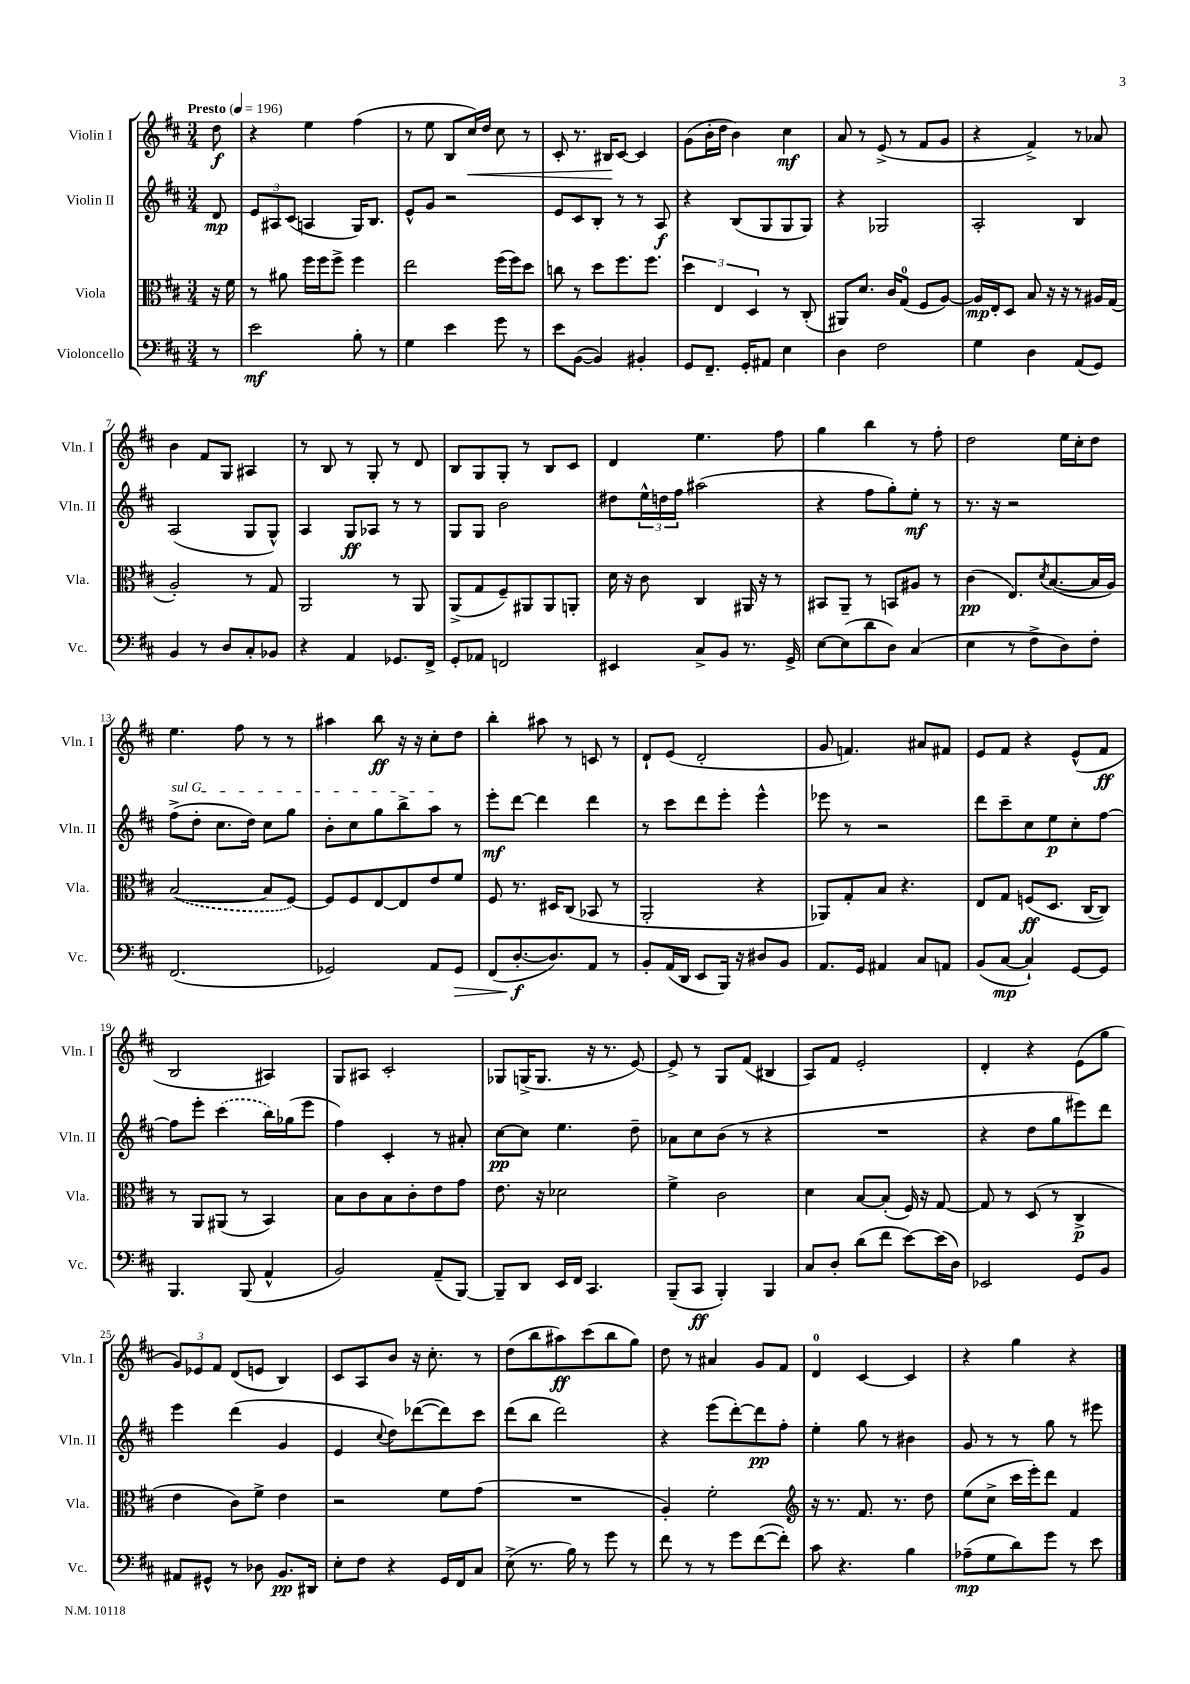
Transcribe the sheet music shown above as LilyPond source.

<<
\new StaffGroup <<
\new Staff = "s0" \with { instrumentName = "Violin I" shortInstrumentName = "Vln. I" } {
    \clef treble \key d \major \numericTimeSignature \time 3/4 \partial 8 \tempo "Presto" 4 = 196
    d''8\f |
    r4 e''4 fis''4( |
    r8 e''8 b8 cis''16\<) d''16 cis''8 r8 |
    cis'8-. r8. bis16\! cis'8~ cis'4 |
    g'8( b'16-. d''16 b'4) cis''4\mf |
    a'8 r8 e'8->( r8 fis'8 g'8 |
    r4 fis'4->) r8 aes'8 |
    b'4 fis'8 g8 ais4 |
    r8 b8 r8 g8-. r8 d'8 |
    b8 g8 g8-. r8 b8 cis'8 |
    d'4 e''4. fis''8 |
    g''4 b''4 r8 fis''8-. |
    d''2 e''16 cis''16-. d''8 |
    e''4. fis''8 r8 r8 |
    ais''4 b''8\ff r16 r16 cis''8-. d''8 |
    b''4-. ais''8 r8 c'8 r8 |
    d'8-! e'8( d'2-. |
    g'8 f'4.) ais'8 fis'8 |
    e'8 fis'8 r4 e'8-^( fis'8\ff |
    b2 ais4) |
    g8 ais8 cis'2-. |
    ges8 g16->( g8. r16 r8. e'8~) |
    e'8-> r8 g8 fis'8( bis4 |
    a8) fis'8 e'2-. |
    d'4-. r4 e'8( g''8 |
    \tuplet 3/2 { g'8) ees'8 fis'8 } d'8( e'8 b4) |
    cis'8 a8 b'8 r16 cis''8.-. r8 |
    d''8( b''8 ais''8\ff) cis'''8( b''8 g''8) |
    d''8 r8 ais'4 g'8 fis'8 |
    d'4-0 cis'4~ cis'4 |
    r4 g''4 r4 \bar "|." |
}
\new Staff = "s1" \with { instrumentName = "Violin II" shortInstrumentName = "Vln. II" } {
    \clef treble \key d \major \numericTimeSignature \time 3/4 \partial 8
    d'8\mp |
    \tuplet 3/2 { e'8 ais8 cis'8( } a4 g16) b8. |
    e'8-^ g'8 r2 |
    e'8 cis'8 b8-. r8 r8 a8\f |
    r4 b8( g8 g8 g8) |
    r4 ges2 |
    a2-. b4 |
    a2( g8 g8-^) |
    a4 g8\ff aes8 r8 r8 |
    g8 g8 b'2 |
    dis''8 \tuplet 3/2 { e''16-^ d''16 fis''16 } ais''2( |
    r4 fis''8 g''8-.) e''8-.\mf r8 |
    r8. r16 r2 |
    \once \override TextSpanner.bound-details.left.text = \markup { \italic "sul G" } fis''8->\startTextSpan( d''8-. cis''8. d''16) cis''8 g''8 |
    b'8-. cis''8 g''8 b''8-> a''8\stopTextSpan r8 |
    e'''8-.\mf d'''8~ d'''4 d'''4 |
    r8 cis'''8 d'''8 e'''8-. e'''4-^ |
    ees'''8 r8 r2 |
    d'''8 cis'''8-- cis''8 e''8\p cis''8-. fis''8~ |
    fis''8 e'''8-. \once \slurDashed cis'''4( b''16) ges''16( e'''8 |
    fis''4) cis'4-. r8 ais'8-. |
    cis''8~\pp cis''8 e''4. d''8-- |
    aes'8 cis''8 b'8( r8 r4 |
    R2. |
    r4 d''8 g''8 eis'''8) d'''8 |
    e'''4 d'''4( g'4 |
    e'4 \appoggiatura { cis''8 } d''8) des'''8~( des'''8) cis'''8 |
    d'''8( b''8 d'''2) |
    r4 e'''8( d'''8~-.) d'''8\pp fis''8-. |
    e''4-. g''8 r8 bis'4 |
    g'8 r8 r8 g''8 r8 eis'''8 \bar "|." |
}
\new Staff = "s2" \with { instrumentName = "Viola" shortInstrumentName = "Vla." } {
    \clef alto \key d \major \numericTimeSignature \time 3/4 \partial 8
    r16 fis'16 |
    r8 ais'8 fis''16 fis''16 fis''8-> fis''4 |
    e''2 fis''16( fis''16) d''8 |
    c''8 r8 d''8 fis''8. fis''8. |
    \tuplet 3/2 { d''4 e4 d4 } r8 cis8-.( |
    ais,8) d'8. cis'16 g8-0( fis8 a8~) |
    a16\mp e16-. d8 b8 r16 r16 r8 ais16 g16( |
    a2-.) r8 g8 |
    a,2 r8 a,8 |
    a,8->( g8 fis8--) ais,8 ais,8 a,8-. |
    d'16 r16 cis'8 cis4 ais,16 r16 r8 |
    bis,8 a,8-- r8 b,8 ais8 r8 |
    cis'4\pp( e8.) \acciaccatura { d'8 } b8.~( b16 a16) |
    \once \slurDashed b2~( b8 fis8~) |
    fis8 fis8 e8~ e8 e'8 fis'8 |
    fis8 r8. dis16 cis8( bes,8 r8 |
    a,2-. r4 |
    aes,8) g8-. b8 r4. |
    e8 g8 f8\ff( d8. cis16~ cis8) |
    r8 a,8 ais,8( r8 b,4) |
    b8 cis'8 b8 cis'8-. e'8 g'8 |
    e'8. r16 des'2 |
    fis'4-> cis'2 |
    d'4 b8~ b8-.( fis16) r16 g8~ |
    g8 r8 d8( r8 cis4->\p |
    e'4 cis'8) fis'8-> e'4 |
    r2 fis'8 g'8( |
    R2. |
    a4-.) fis'2-. |
    \clef treble r16 r8. fis'8. r8. d''8 |
    e''8( cis''8-> cis'''16 e'''16-.) d'''8 fis'4 \bar "|." |
}
\new Staff = "s3" \with { instrumentName = "Violoncello" shortInstrumentName = "Vc." } {
    \clef bass \key d \major \numericTimeSignature \time 3/4 \partial 8
    r8 |
    e'2\mf b8-. r8 |
    g4 e'4 g'8 r8 |
    e'8 b,8~( b,4) bis,4-. |
    g,8 fis,8.-- g,16-. ais,8 e4 |
    d4 fis2 |
    g4 d4 a,8( g,8) |
    b,4 r8 d8 cis8-. bes,8 |
    r4 a,4 ges,8. fis,16-> |
    g,8-. aes,8 f,2 |
    eis,4 cis8-> b,8 r8. g,16-> |
    e8~ e8( d'8 d8) cis4( |
    e4 r8 fis8-> d8) fis8-. |
    fis,2.( |
    ges,2) a,8 ges,8\> |
    fis,8( d8.~-.\f\! d8.) a,8 r8 |
    b,8-. a,16( d,16 e,8 b,,16) r16 dis8 b,8 |
    a,8. g,16 ais,4 cis8 a,8 |
    b,8( cis8~\mp cis4-!) g,8~ g,8 |
    b,,4. b,,8( a,4-^ |
    b,2) a,8--( b,,8~) |
    b,,8-- d,8 e,16 fis,16 cis,4. |
    b,,8--( cis,8\ff b,,4-.) b,,4 |
    cis8 d8-. d'8( fis'8 e'8~) e'16( d16) |
    ees,2 g,8 b,8 |
    ais,8 gis,8-^ r8 des8 b,8.\pp dis,16 |
    e8-. fis8 r4 g,16 fis,16 cis8 |
    e8->( r8. b16) r8 g'8 r8 |
    fis'8 r8 r8 g'8 fis'8~( fis'8-.) |
    cis'8 r4. b4 |
    aes8--\mp( g8 d'8) g'8 r8 e'8 \bar "|." |
}
>>
>>
